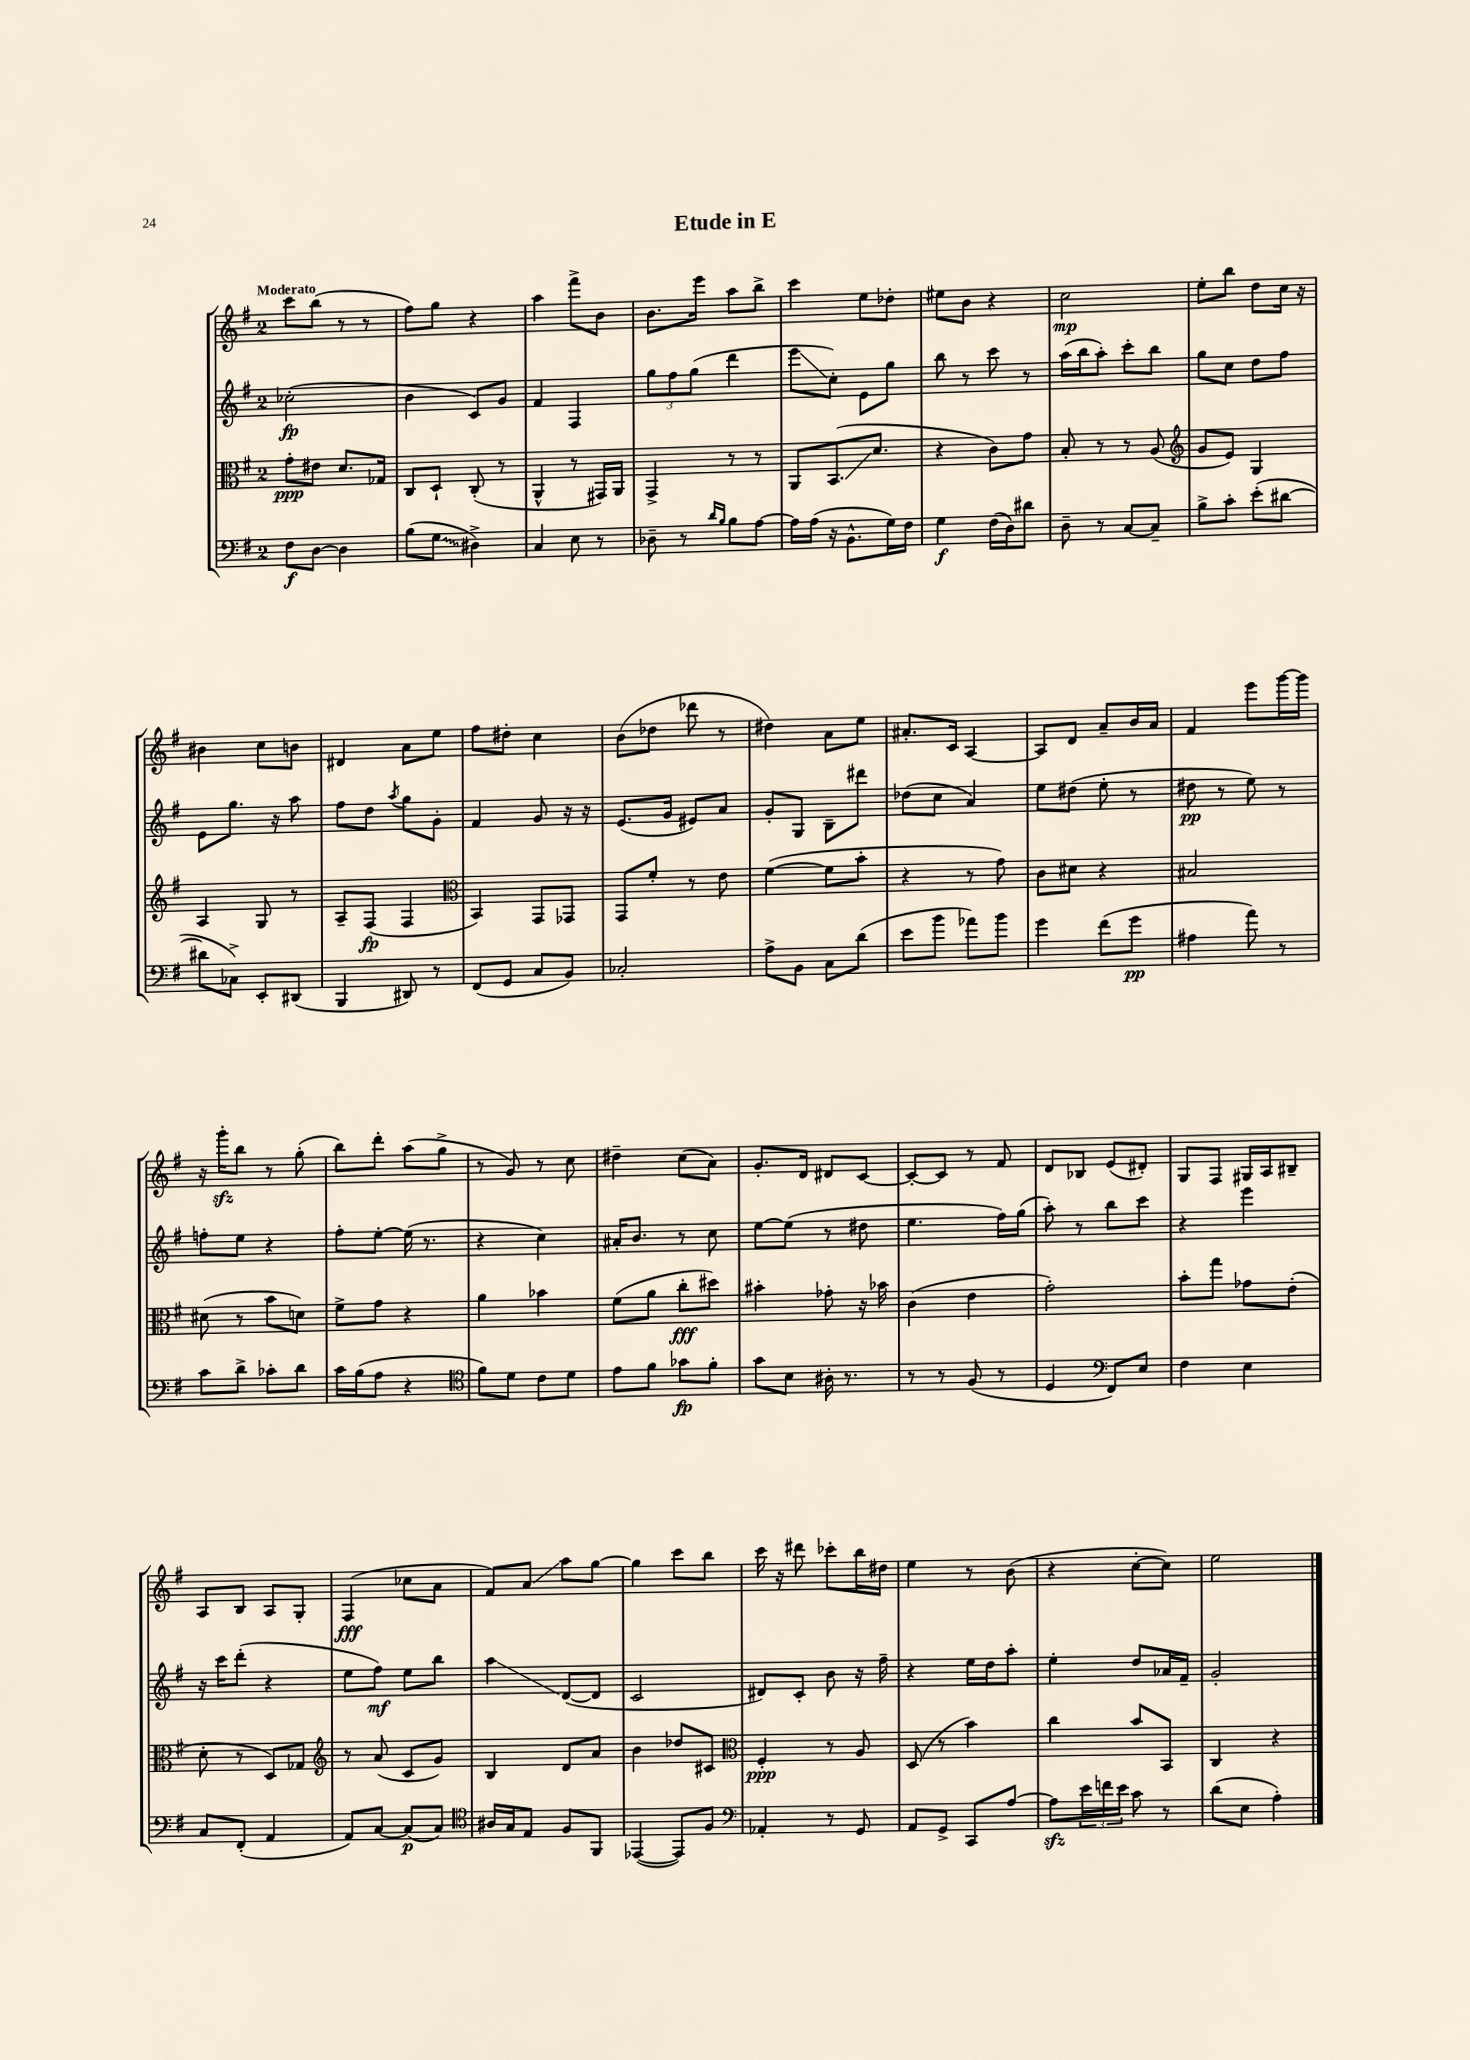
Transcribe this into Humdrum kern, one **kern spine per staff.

**kern	**kern	**kern	**kern
*staff4	*staff3	*staff2	*staff1
*clefF4	*clefC3	*clefG2	*clefG2
*k[f#]	*k[f#]	*k[f#]	*k[f#]
*M2/4	*M2/4	*M2/4	*M2/4
8F#	8g'	(2cc-'	8ccc
[8D	8e#	.	(8bb
4D]	8.d	.	8r
.	.	.	8r
.	16G-	.	.
=	=	=	=
(8B	8C	4b	8ff#)
8G	8D`	.	8gg
4D#^)	(8C'	8c)	4r
.	8r	8g	.
=	=	=	=
4C	4AA^^	4f#	4aa
8E	8r	4F#	8fff#^
8r	16GG#)	.	8b
.	16AA	.	.
=	=	=	=
8D-~	4GG^	12gg	8.b
.	.	12ff#	.
8r	.	.	.
.	.	(12gg	.
.	.	.	16eee
16qqd	.	.	.
16qqB	.	.	.
8B	8r	4ddd	8aa
[8A	8r	.	8bb^
=	=	=	=
16A]	8AA	8eee	4ccc
(16A	.	.	.
16r	(8.BB	8cc')	.
8.BB^^	.	.	.
.	.	8e	8ee
.	8.d	.	.
16G)	.	8gg	8dd-'
16F#	.	.	.
=	=	=	=
4G	4r	8bb	8ee#
.	.	8r	8b
(16F#	8c)	8ccc	4r
16D)	.	.	.
8d#	8g	8r	.
=	=	=	=
8D~	8B'	(16aa	2cc
.	.	16bb	.
8r	8r	8aa')	.
[8C	8r	8ccc'	.
8C~]	(8A	8bb	.
=	=	=	=
*	*clefG2	*	*
8B^	8g	8gg	8ee'
8c'	8e)	8cc	8bb
(8e'	4G	8dd	8dd
[8d#	.	8ff#	16cc
.	.	.	16r
=	=	=	=
8d#]	4A	8e	4b#
8C-^)	.	8.gg	.
8EE'	8G	.	8cc
.	.	16r	.
(8DD#	8r	8aa	8b
=	=	=	=
4BBB	8A~	8ff#	4d#
.	(8F#	8dd	.
.	.	8qaa	.
8DD#)	4F#	8gg	8a
8r	.	8g'	8ee
=	=	=	=
*	*clefC3	*	*
(8FF#	4BB)	4f#	8ff#
8GG	.	.	8dd#'
8C	8GG	8g	4cc
8BB)	8GG-	16r	.
.	.	16r	.
=	=	=	=
2C-'	8GG	(8.e	(8b
.	8f#'	.	8dd-
.	.	16g	.
.	8r	8e#)	8ddd-
.	8e	8a	8r
=	=	=	=
8A^	([4f#	8g'	4dd#)
8BB	.	8G	.
8C	8f#]	8B~	8a
(8d	8b'	8ddd#	8ee
=	=	=	=
8e	4r	(8dd-	8.a#'
8b	.	8cc	.
.	.	.	16c
8a-)	8r	4a)	[4A
8b	8g)	.	.
=	=	=	=
4g	8c	8ee	8A]
.	8d#	(8dd#	8d
(8f#	4r	8ee'	8a~
8g	.	8r	16b
.	.	.	16a
=	=	=	=
4A#	2B#	8dd#	4f#
.	.	8r	.
8a)	.	8ee)	8eee
8r	.	8r	[16ggg
.	.	.	16ggg]
=	=	=	=
8c	(8d#	8ff'	16r
.	.	.	16ggg'
8d^	8r	8ee	8bb
8c-'	8b	4r	8r
8d	8d)	.	(8gg'
=	=	=	=
16c	8f#^	8ff#'	8bb)
(16B	.	.	.
8A	8g	[8ee'	8ddd'
4r	4r	(16ee]	(8aa
.	.	8.r	.
.	.	.	8gg^
=	=	=	=
*clefC4	*	*	*
8f#)	4a	4r	8r
8d	.	.	8g)
8c	4b-	4cc)	8r
8d	.	.	8cc
=	=	=	=
8e	(8f#	16a#'	4dd#~
.	.	8.b	.
8f#	8a	.	.
8g-	8cc'	8r	(8cc
8f#'	8dd#)	8cc	8a)
=	=	=	=
8g	4b#'	[8ee	8.g'
8B	.	(8ee]	.
.	.	.	16d
16A#'	8g-'	8r	8d#
8.r	.	.	.
.	16r	8dd#	[8c
.	16b-	.	.
=	=	=	=
8r	(4c	4.ee	8c'_
8r	.	.	8c]
(8F#	4e	.	8r
8r	.	16ff#)	8f#
.	.	(16gg	.
=	=	=	=
4D	2g')	8aa')	8d
.	.	8r	8B-
*clefF4	*	*	*
8FF#)	.	8bb	(8e
8E	.	8ccc	8d#')
=	=	=	=
4F#	8b'	4r	8G
.	8gg	.	8F#
4E	8g-	4eee	16G#
.	.	.	16A
.	(8e'	.	8B#~
=	=	=	=
8C	8d'	16r	8A
.	.	16ccc	.
(8FF#'	8r	(8ddd'	8B
4AA	8D)	4r	8A
.	8G-	.	8G'
=	=	=	=
*	*clefG2	*	*
8AA)	8r	8ee	(4F#
[8C	(8a	8ff#)	.
(8C]	8c	8ee	8cc-
8C)	8g)	8bb	8a
=	=	=	=
*clefC4	*	*	*
16A#	4B	4aa	8f#)
16G	.	.	.
8E	.	.	8a
8F#	8d	([8d	8aa
8FF#	8a	8d]	[8gg
=	=	=	=
([4EE-	4b	2c	4gg]
8EE-])	8dd-	.	8ccc
8F#	8c#	.	8bb
=	=	=	=
*clefF4	*clefC3	*	*
4AA-'	4F#'	8d#)	16ccc
.	.	.	16r
.	.	8c'	8ddd#
8r	8r	8b	8ccc-'
8GG	8A	16r	16bb
.	.	16ff#~	16dd#
=	=	=	=
8AA	(8D	4r	4ee
8GG^	8r	.	.
8CC	4b)	16ee	8r
.	.	16dd	.
[8A	.	8aa'	(8b
=	=	=	=
8A]	4cc	4ee'	4r
24e	.	.	.
24f	.	.	.
24e	.	.	.
8c	8b	8dd	[8cc'
8r	8BB	16a-	8cc])
.	.	16f#~	.
=	=	=	=
(8d	4C	2g'	2ee
8E	.	.	.
4A')	4r	.	.
==	==	==	==
*-	*-	*-	*-
